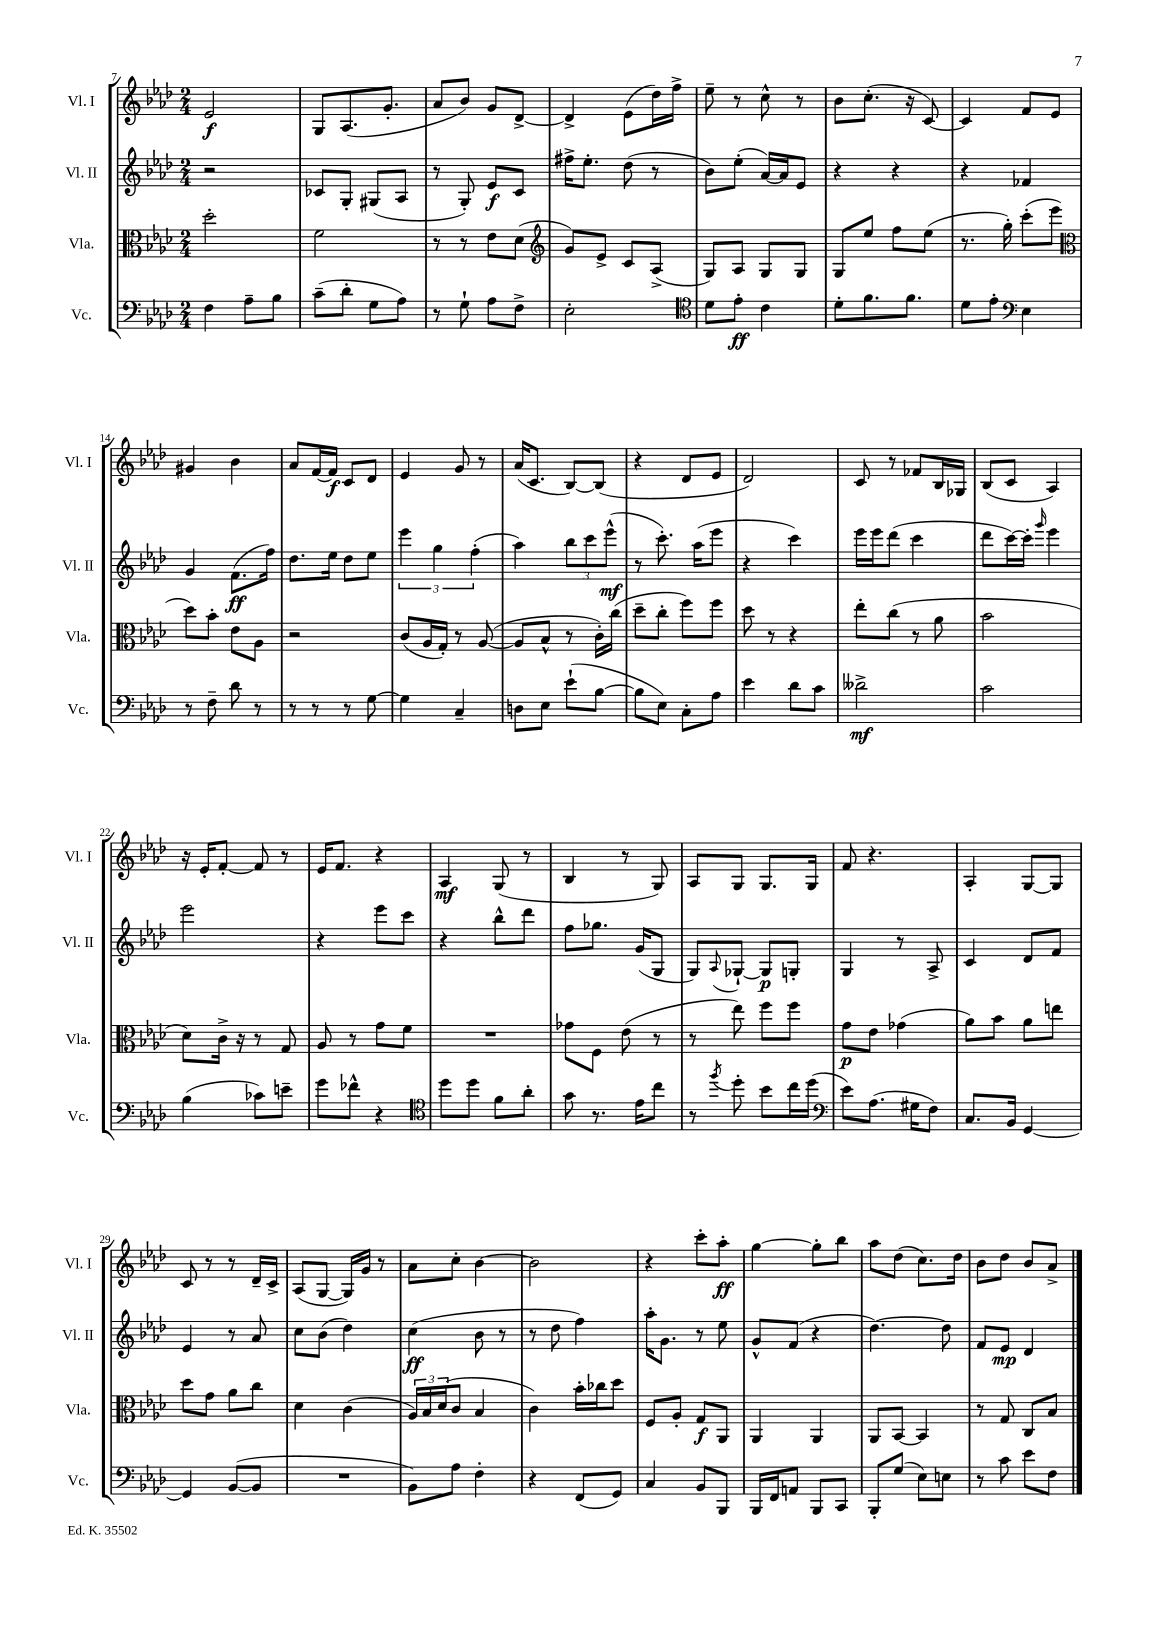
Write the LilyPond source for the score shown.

<<
\new StaffGroup <<
\new Staff = "s0" \with { instrumentName = "Vl. I" shortInstrumentName = "Vl. I" } {
    \clef treble \key aes \major \numericTimeSignature \time 2/4
    ees'2\f |
    g8 aes8.( g'8.-. |
    aes'8 bes'8) g'8 des'8~-> |
    des'4-> ees'8( des''16) f''16-> |
    ees''8-- r8 c''8-^ r8 |
    bes'8 c''8.-.( r16 c'8~) |
    c'4 f'8 ees'8 |
    gis'4 bes'4 |
    aes'8 f'16~ f'16\f c'8 des'8 |
    ees'4 g'8 r8 |
    aes'16( c'8. bes8~) bes8( |
    r4 des'8 ees'8 |
    des'2) |
    c'8 r8 fes'8 bes16 ges16 |
    bes8( c'8 aes4) |
    r16 ees'16-. f'8~-. f'8 r8 |
    ees'16 f'8. r4 |
    aes4\mf g8( r8 |
    bes4 r8 g8) |
    aes8 g8 g8. g16 |
    f'8 r4. |
    aes4-. g8~ g8 |
    c'8 r8 r8 des'16-- c'16-> |
    aes8( g8~ g16) g'16 r8 |
    aes'8 c''8-. bes'4~ |
    bes'2 |
    r4 c'''8-. aes''8-.\ff |
    g''4~ g''8-. bes''8 |
    aes''8 des''8( c''8.) des''16 |
    bes'8 des''8 bes'8 aes'8-> \bar "|." |
}
\new Staff = "s1" \with { instrumentName = "Vl. II" shortInstrumentName = "Vl. II" } {
    \clef treble \key aes \major \numericTimeSignature \time 2/4
    r2 |
    ces'8 g8-. gis8( aes8 |
    r8 g8-.) ees'8\f c'8 |
    fis''16-> ees''8.-. des''8( r8 |
    bes'8) ees''8-.( aes'16~) aes'16 ees'8 |
    r4 r4 |
    r4 fes'4 |
    g'4 f'8.\ff( f''16) |
    des''8. ees''16 des''8 ees''8 |
    \tuplet 3/2 { ees'''4 g''4 f''4-.( } |
    aes''4) \tuplet 3/2 { bes''8 c'''8 ees'''8-^\mf( } |
    r8 c'''8.-.) aes''16( ees'''8 |
    r4 c'''4) |
    ees'''16 ees'''16 des'''8( c'''4 |
    des'''8 c'''16~) c'''16-. \grace { g'''16 } ees'''4 |
    ees'''2 |
    r4 ees'''8 c'''8 |
    r4 bes''8-^ des'''8 |
    f''8 ges''8. g'16( g8 |
    g8) \appoggiatura { aes8 } ges8~-! ges8\p g8-. |
    g4 r8 aes8-> |
    c'4 des'8 f'8 |
    ees'4 r8 aes'8 |
    c''8 bes'8( des''4) |
    c''4\ff( bes'8 r8 |
    r8 des''8 f''4) |
    aes''16-. g'8. r8 ees''8 |
    g'8-^ f'8( r4 |
    des''4.~) des''8 |
    f'8 ees'8\mp des'4 \bar "|." |
}
\new Staff = "s2" \with { instrumentName = "Vla." shortInstrumentName = "Vla." } {
    \clef alto \key aes \major \numericTimeSignature \time 2/4
    des''2-. |
    f'2 |
    r8 r8 ees'8 des'8( |
    \clef treble g'8) ees'8-> c'8 aes8->( |
    g8) aes8 g8 g8 |
    g8 ees''8 f''8 ees''8( |
    r8. g''16-.) c'''8-.( ees'''8 |
    \clef alto des''8) bes'8-. ees'8 aes8 |
    r2 |
    c'8( aes16 g16-.) r8 aes8~( |
    aes8 bes8-^ r8 c'16-.) c''16( |
    des''8-- c''8-. f''8) f''8 |
    des''8 r8 r4 |
    ees''8-. c''8( r8 aes'8 |
    bes'2 |
    des'8) c'16-> r16 r8 g8 |
    aes8 r8 g'8 f'8 |
    R2 |
    ges'8 f8 ees'8( r8 |
    r8 ees''8) f''8 f''8 |
    g'8\p ees'8 ges'4( |
    aes'8) bes'8 aes'8 e''8 |
    des''8 g'8 aes'8 c''8 |
    des'4 c'4( |
    \tuplet 3/2 { aes16) bes16 des'16( } c'8 bes4 |
    c'4) bes'16-. ces''16 des''8 |
    f8 aes8-. g8\f aes,8 |
    aes,4 aes,4 |
    aes,8 bes,8~ bes,4 |
    r8 g8 c8 bes8 \bar "|." |
}
\new Staff = "s3" \with { instrumentName = "Vc." shortInstrumentName = "Vc." } {
    \clef bass \key aes \major \numericTimeSignature \time 2/4
    f4 aes8-- bes8 |
    c'8--( des'8-. g8 aes8) |
    r8 g8-! aes8 f8-> |
    ees2-. |
    \clef tenor des'8 ees'8-.\ff c'4 |
    des'8-. f'8. f'8. |
    des'8 ees'8-. \clef bass ees4 |
    r8 f8-- des'8 r8 |
    r8 r8 r8 g8~ |
    g4 c4-- |
    d8 ees8 ees'8-!( bes8~ |
    bes8 ees8) c8-. aes8 |
    ees'4 des'8 c'8 |
    deses'2->\mf |
    c'2 |
    bes4( ces'8) e'8-- |
    g'8 fes'8-^ r4 |
    \clef tenor des''8 des''8 f'8 aes'8-. |
    g'8 r8. ees'16 c''8 |
    r8 \acciaccatura { f''8 } des''8-. bes'8 c''16 des''16( |
    \clef bass ees'8) aes8.( gis16 f8) |
    c8. bes,16 g,4~ |
    g,4 bes,8~( bes,8 |
    R2 |
    bes,8) aes8 f4-. |
    r4 f,8( g,8) |
    c4 bes,8 bes,,8 |
    bes,,16 f,16 a,8 bes,,8 c,8 |
    bes,,8-. g8( ees8) e8 |
    r8 c'8 ees'8 f8 \bar "|." |
}
>>
>>
\layout { \context { \Score currentBarNumber = #7 } }
